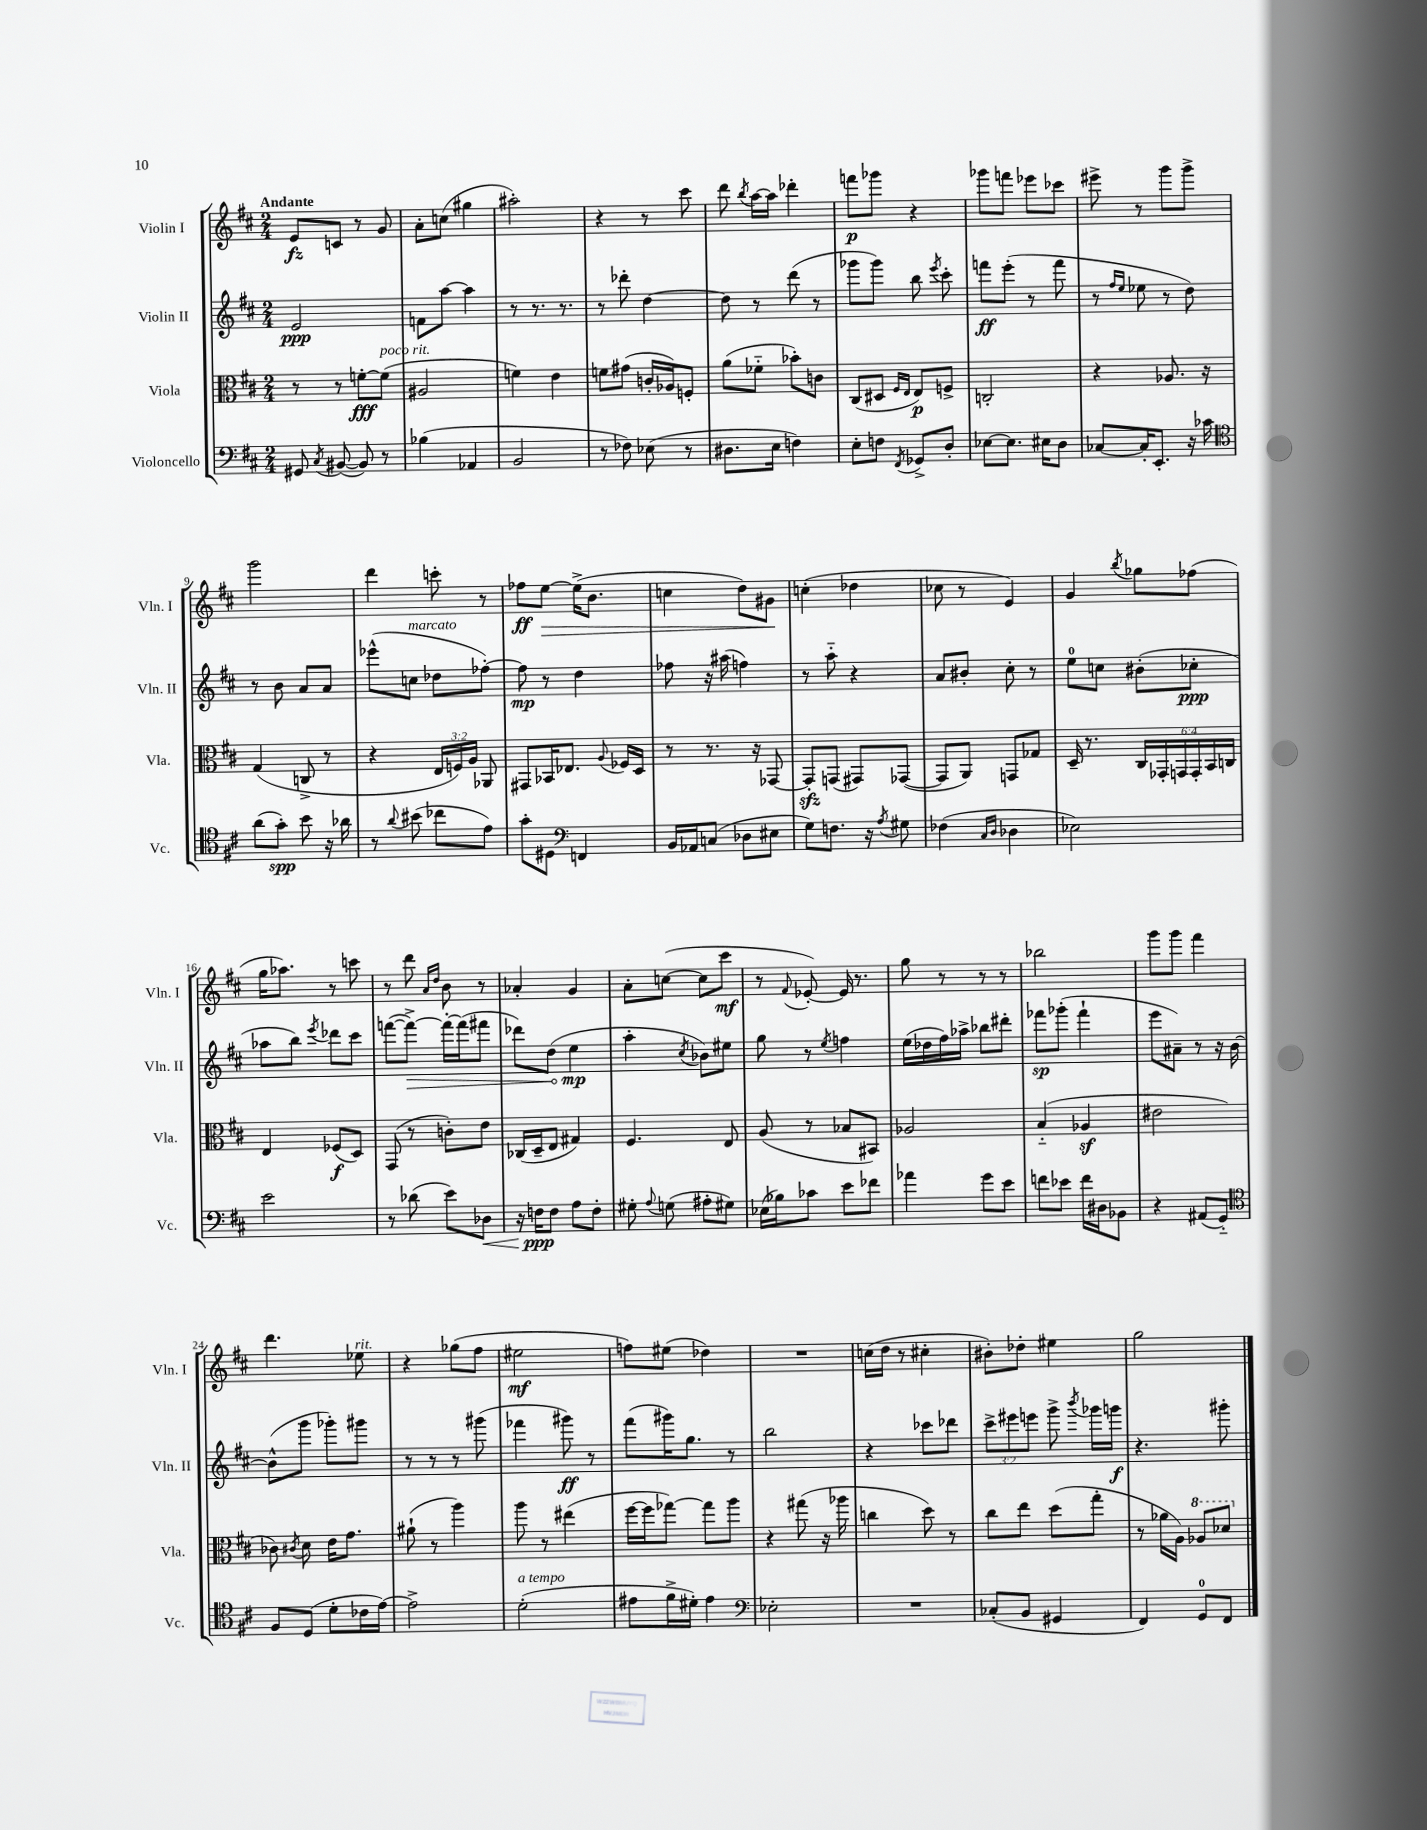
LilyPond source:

<<
\new StaffGroup <<
\new Staff = "s0" \with { instrumentName = "Violin I" shortInstrumentName = "Vln. I" } {
    \clef treble \key d \major \numericTimeSignature \time 2/4 \tempo "Andante"
    \autoBeamOff e'8[\fz c'8] r8 g'8 |
    a'8[-. c''8]( gis''4 |
    ais''2-.) |
    r4 r8 cis'''8 |
    d'''8 \acciaccatura { b''8 } a''16[~ a''16] des'''4-. |
    f'''8[\p ges'''8] r4 |
    ges'''8[ f'''8] ees'''8[ ces'''8] |
    eis'''8-> r8 g'''8[ g'''8]-> |
    g'''2 |
    d'''4 c'''8-. r8 |
    fes''8[\ff e''8]~\> e''16[->( b'8.] |
    c''4 d''8[) gis'8]\! |
    c''4-.( des''4 |
    ces''8 r8 e'4) |
    g'4 \acciaccatura { b''8 } ges''8[ fes''8]( |
    g''16[ aes''8.]) r8 c'''8 |
    r8 d'''8 \grace { a'16[ d''16] } b'8 r8 |
    aes'4-. g'4 |
    a'8[-. c''8]~( c''8[ cis'''8]\mf |
    r8 \appoggiatura { fis'8 } ees'8~-.) ees'16 r8. |
    g''8 r8 r8 r8 |
    bes''2 |
    g'''8[ g'''8] fis'''4 |
    d'''4. ees''8^\markup { \italic "rit." } |
    r4 ges''8[( fis''8] |
    eis''2\mf |
    f''8[) eis''8]( des''4) |
    R2 |
    c''16[( d''16] r8 cis''4-. |
    bis'8[-.) des''8]-. eis''4 |
    g''2 \bar "|." |
}
\new Staff = "s1" \with { instrumentName = "Violin II" shortInstrumentName = "Vln. II" } {
    \clef treble \key d \major \numericTimeSignature \time 2/4 \override Staff.TupletNumber.text = #tuplet-number::calc-fraction-text
    \autoBeamOff e'2\ppp |
    f'8[ a''8]~ a''4 |
    r8 r8. r8. |
    r8 des'''8-. d''4~ |
    d''8 r8 d'''8( r8 |
    ges'''8[ ges'''8]) b''8 \acciaccatura { e'''8 } cis'''8-. |
    f'''8[\ff e'''8]-.( r8 f'''8 |
    r8 \grace { fis''16[ e''16] } ees''8 r8 d''8) |
    r8 b'8 a'8[ a'8] |
    ees'''8[-^( c''8]^\markup { \italic "marcato" } des''8[ fes''8]~-.) |
    fes''8\mp r8 d''4 |
    fes''8 r16 ais''16( f''4) |
    r8 a''8-_ r4 |
    a'8[ bis'8]-. cis''8-. r8 |
    e''8[-0 c''8] bis'8[-.( ces''8]-.\ppp |
    aes''8[ b''8]) \acciaccatura { e'''8 } des'''8[ cis'''8] |
    f'''8[~( \once \override Hairpin.circled-tip = ##t f'''8]~->\>) f'''16[~-. f'''16( fis'''8] |
    des'''8[) d''8]\!( e''4\mp |
    a''4-. \acciaccatura { cis''8 } bes'8[) eis''8] |
    g''8 r8 \acciaccatura { e''8 } f''4 |
    e''16[( des''16 fis''16) aes''16]-> bes''8[ dis'''8]-. |
    fes'''8[\sp ges'''8]-.( fes'''4-! |
    e'''8[ ais'8]--) r8 r16 b'16~ |
    b'8[-^( g'''8] ges'''8[-.) gis'''8] |
    r8 r8 r8 gis'''8( |
    fes'''4 gis'''8\ff) r8 |
    fis'''8[( gis'''16) g''8.] r8 |
    b''2 |
    r4 ces'''8[ des'''8] |
    \tuplet 3/2 { cis'''8[-> eis'''8 e'''8] } g'''8-> \acciaccatura { b'''8 } ges'''16[ g'''16]\f |
    r4. gis'''8-. \bar "|." |
}
\new Staff = "s2" \with { instrumentName = "Viola" shortInstrumentName = "Vla." } {
    \clef alto \key d \major \numericTimeSignature \time 2/4 \override Staff.TupletNumber.text = #tuplet-number::calc-fraction-text
    \autoBeamOff r8 r8 f'8[~-.\fff f'8]^\markup { \italic "poco rit." }( |
    ais2 |
    f'4) e'4 |
    f'8[ gis'8]( c'16[-. aes16) f8]-. |
    a'8[( fes'8]-_ bes'8[-.) c'8] |
    cis8[( dis8] \grace { fis16[ e16] } e8[\p) f8]-> |
    c2-. |
    r4 aes8. r16 |
    g4( c8-> r8 |
    r4 \tuplet 3/2 { e16[ f16) a16] } aes,8 |
    gis,8[ bes,16 ees8.] \appoggiatura { a8 } fes16[ d16] |
    r8 r8. r16 ges,8~ |
    ges,8[-.\sfz g,8]( gis,8[) ges,8]~( |
    ges,8[ a,8]) g,8[ ges8] |
    d16-- r8. \tuplet 6/4 { cis16[ ges,16-. g,16 g,16-. b,16 c16] } |
    e4 fes8[\f( d8]) |
    g,8( r8 c'8[-.) e'8] |
    ces16[( d16-- e8] gis4) |
    fis4. e8 |
    a8( r8 bes8[ bis,8]) |
    aes2 |
    b4-_( aes4\sf |
    eis'2 |
    ces'8) \acciaccatura { cis'8 } d'8 e'16[ g'8.] |
    ais'8-!( r8 a''4) |
    a''8 r8 eis''4( |
    fis''16[~ fis''16 ges''8]~) ges''8[ a''8] |
    r4 gis''8( r16 aes''16 |
    c''4 d''8) r8 |
    cis''8[ e''8] d''8[( g''8]-. |
    r8 aes'16[ a16]) \ottava #1 aes'!8[ des''8] \ottava #0 \bar "|." |
}
\new Staff = "s3" \with { instrumentName = "Violoncello" shortInstrumentName = "Vc." } {
    \clef bass \key d \major \numericTimeSignature \time 2/4
    \autoBeamOff gis,8 \acciaccatura { cis8 } bis,8~( bis,8) r8 |
    bes4( aes,4 |
    b,2 |
    r8 fes8) ees8( r8 |
    dis8.[ e16] f4) |
    e8[-. f8] \acciaccatura { fis,8 } ges,8[-> d8]-. |
    ees8[~ ees8.] eis16[ d8] |
    ces8[~ ces16-. e,8.]-. r16 ces'16 |
    \clef tenor a'8[( g'8]-.\spp) b'8 r16 aes'16 |
    r8 \appoggiatura { a'8 } bis'8( ces''8[ e'8]) |
    g'8[-. dis8] \clef bass f,4 |
    b,16[ aes,16 c8]( des8[ eis8] |
    g8[) f8.] r16 \acciaccatura { a8 } gis8 |
    fes4( \grace { cis16[ d16] } des4 |
    ees2) |
    e'2 |
    r8 des'8( e'8[) des8]\< |
    r16 f16[\ppp\! f8] a8[ f8]-. |
    gis8-. \appoggiatura { a8 } g8( ais8[-. gis8]) |
    ees16[( bes16) ces'8] e'8[ fes'8] |
    aes'4 g'8[ e'8] |
    f'8[ ees'8] f'16[ dis16 bes,8] |
    r4 ais,8[( g,8]-_) |
    \clef tenor fis8[ d8]( d'8[-. ces'16 e'16]~) |
    e'2-> |
    d'2-.^\markup { \italic "a tempo" }( |
    eis'8[ fis'16-> dis'16]-.) eis'4 |
    \clef bass ees2-. |
    R2 |
    ces8[-.( b,8] gis,4 |
    fis,4) g,8[-0 fis,8] \bar "|." |
}
>>
>>
